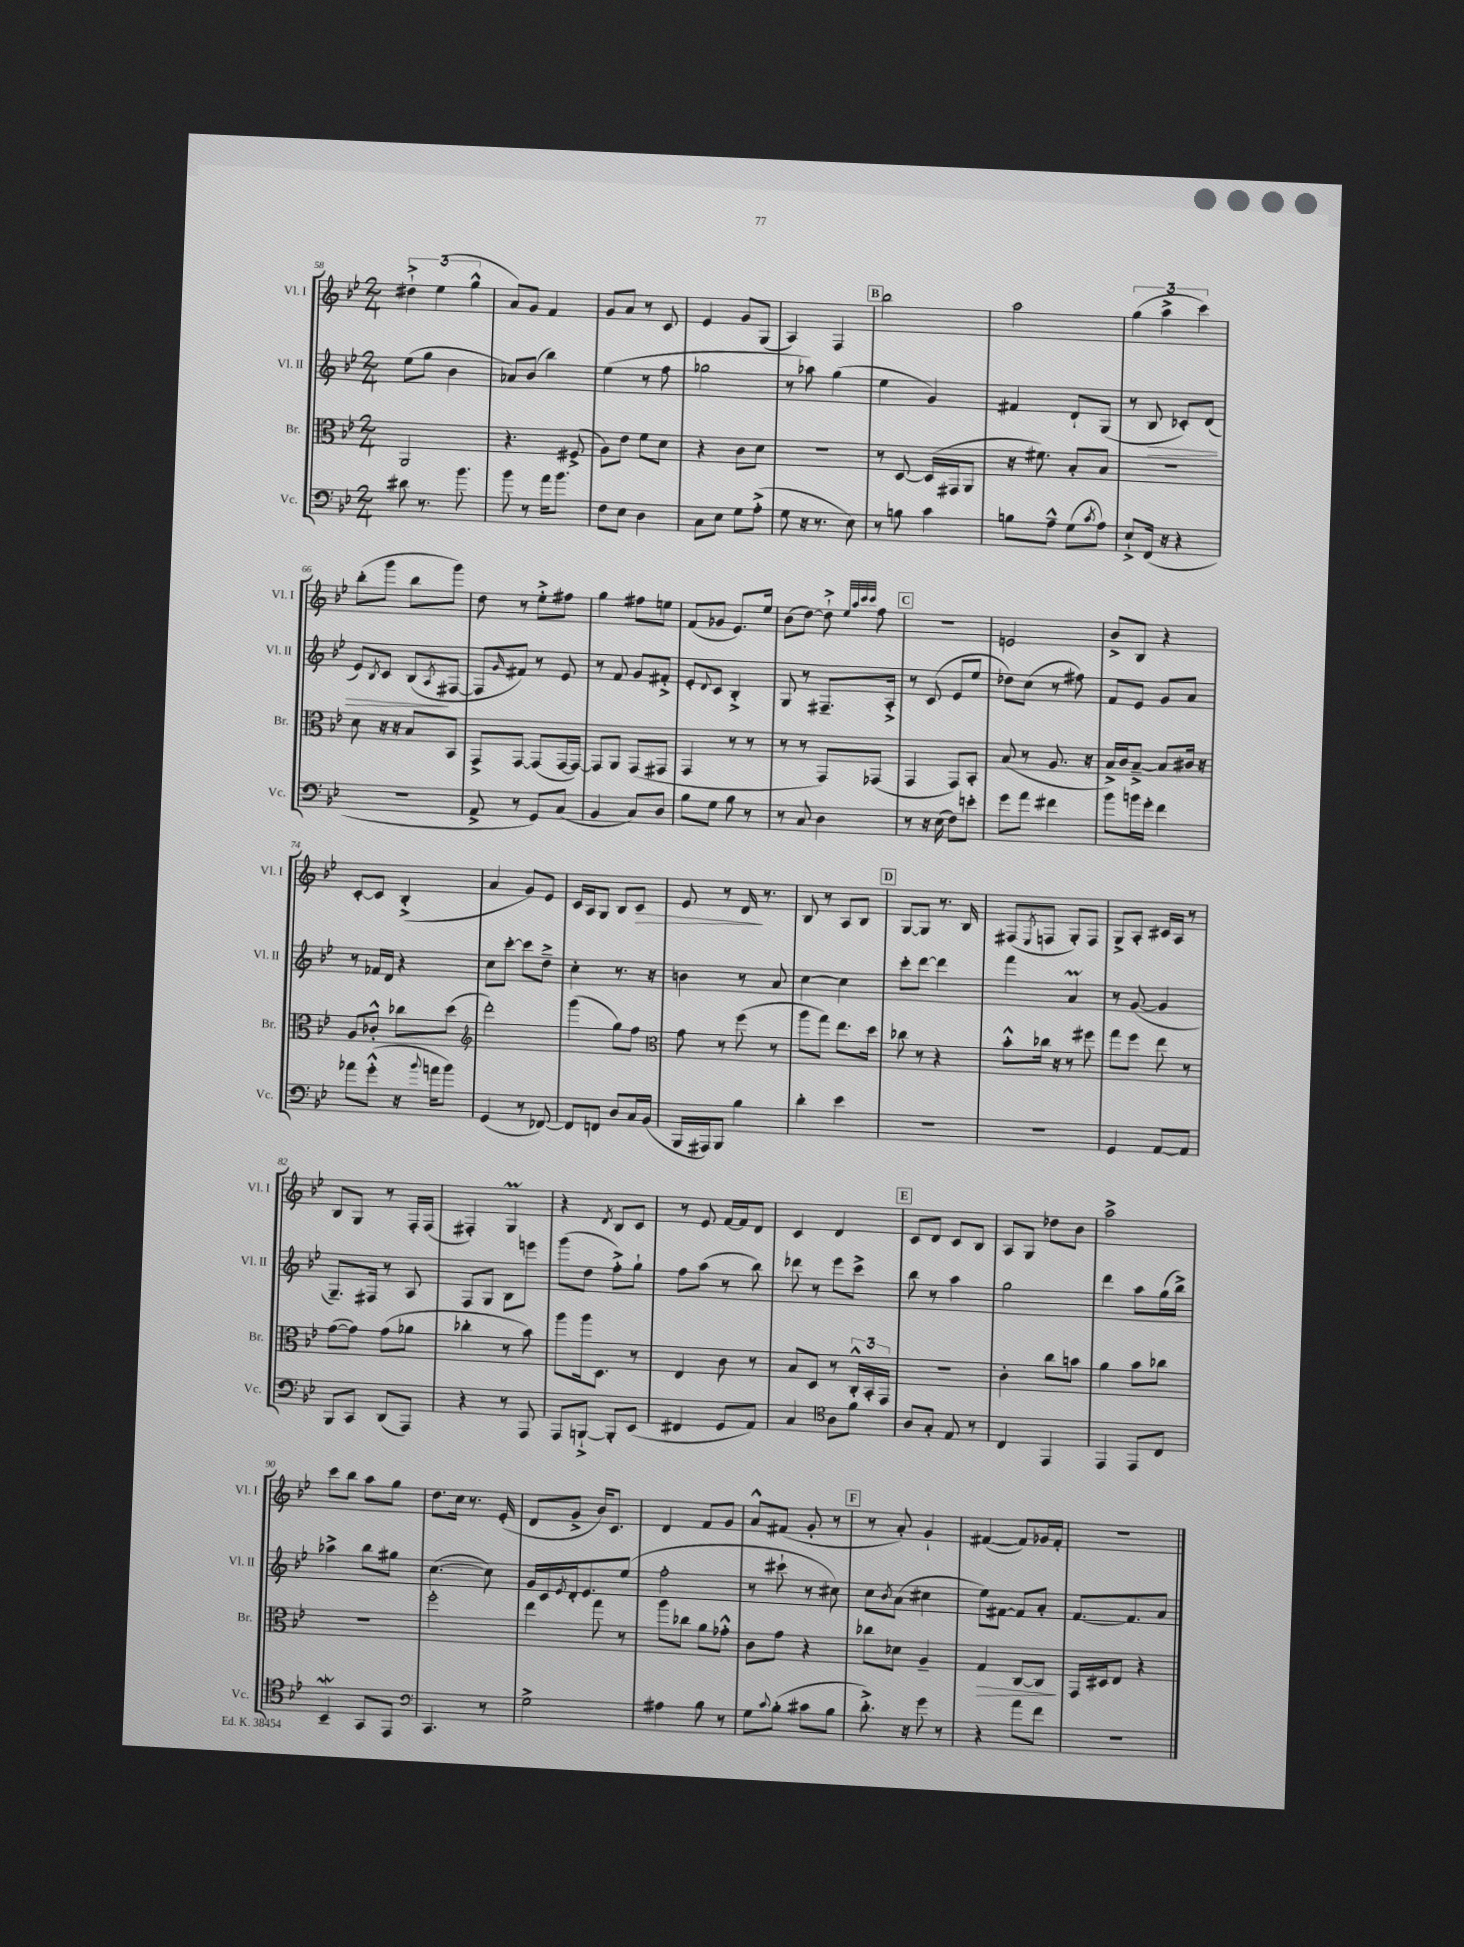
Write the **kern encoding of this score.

**kern	**kern	**kern	**kern
*staff4	*staff3	*staff2	*staff1
*clefF4	*clefC3	*clefG2	*clefG2
*k[b-e-]	*k[b-e-]	*k[b-e-]	*k[b-e-]
*M2/4	*M2/4	*M2/4	*M2/4
8d#	2AA	(8ee-	6dd#`^
8.r	.	8gg	.
.	.	.	(6ee-
.	.	4b-	.
8.b-	.	.	.
.	.	.	6gg^^
=	=	=	=
8b-	4.r	8a-)	8a)
8r	.	(8b-	8g
16a	.	4bb-)	4f
8.b-	.	.	.
.	(8F#^	.	.
=	=	=	=
8F	8A)	(4ee-	8g
8E-	8e-	.	8a
4D	8f	8r	8r
.	8d	8ff	8c
=	=	=	=
8C	4r	2gg-	4e-
8E-	.	.	.
8G	8c	.	8g
(8A'^	8d	.	(8G
=	=	=	=
8G	2r	8r	4A)
16r	.	8aa-)	.
8.r	.	.	.
.	.	(4gg	4F
8E-)	.	.	.
=	=	=	=
8r	8r	4ee-	2bb-
8B	[8D	.	.
4c	(16D]	4g)	.
.	16GG#	.	.
.	8AA	.	.
=	=	=	=
8B	16r	4f#	2aa
.	8.f#)	.	.
8A~^^	.	.	.
(8G	8B-'	8d`	.
8qc	.	.	.
8A)	8B-	(8G	.
=	=	=	=
8E-`^	2r	8r	(6gg
(16FF	.	8B-	.
.	.	.	6aa^
16r	.	.	.
4r	.	8c-')	.
.	.	.	6ccc)
.	.	(8d	.
=	=	=	=
2r	8d	8e-)	(8bb-'
.	.	8qB-	.
.	16r	8c	8ggg
.	16r	.	.
.	8B-	(8B-	8bb-
.	.	8qA	.
.	8BB-	[8F#	8ggg)
=	=	=	=
8AA^	8GG^	8F#]	8dd
.	.	16qqg	.
8r	[8GG	8f#)	8r
8GG)	(8GG]	8r	8ee-'^
(8C	[16GG	8e-	8ff#
.	16GG_)	.	.
=	=	=	=
4BB-	8GG]	8r	4gg
.	8AA	8f	.
8C)	(8GG	8g	8ff#
8D	8GG#	8f#'^	8ee
=	=	=	=
8B-	4GG	8e-'	(8f
.	.	8qqd	.
8G	.	8c	8g-
8B-	8r	4B-'^	8.e-)
8r	8r	.	.
.	.	.	16ee-
=	=	=	=
8r	8r	8G	(8b-
8C	8r	8r	[8dd)
4D	8GG)	8.F#~	8dd`^]
.	.	.	32qqee-
.	.	.	32qqaa
.	.	.	32qqccc
.	.	.	32qqccc
.	(8GG-	.	8ff
.	.	16A'^	.
=	=	=	=
8r	4GG	8r	2r
16r	.	(8c	.
(16E-	.	.	.
8F)	8GG)	8e-	.
8e'	8BB-'	8ee-	.
=	=	=	=
8g	(8B-	8dd-)	2e
8a	8r	(8cc	.
4f#	8.A	8r	.
.	.	8ff#)	.
.	16r	.	.
=	=	=	=
8b-	16B-^)	8f	8b-^
.	16c	.	.
16b	[8B-~^	8e-	8B-
16g'	.	.	.
4f	8B-]	8g	4r
.	16c#	8a	.
.	16r	.	.
=	=	=	=
8a-	8A	8r	[8c'
(8g'^^	8c-'^^	16f-	8c]
.	.	16d	.
16r	8cc-	4r	(4B-'^
8qqb-	.	.	.
16a	.	.	.
8b-)	(8dd	.	.
=	=	=	=
*	*clefG2	*	*
(4GG	2ddd')	8cc	4a
.	.	[8ccc'	.
8r	.	8ccc]	8g)
[8FF-)	.	8dd~^	8e-
=	=	=	=
8FF-]	(4ggg	4cc'	16c
.	.	.	16A
8FF	.	.	8G
8D	8gg)	8.r	8B-
16C	8ff	.	8c
(16BB-	.	16r	.
=	=	=	=
*	*clefC3	*	*
16BBB-	8g	4b	8e-
16AAA#)	.	.	.
8BBB-	8r	.	8r
4B-	(8ff	8r	16d
.	.	.	8.r
.	8r	8a	.
=	=	=	=
4d'	8aa	[4cc	8B-
.	8gg)	.	8r
4e-	8.ee-	4cc]	8A
.	.	.	8B-
.	16dd	.	.
=	=	=	=
2r	8cc-	8ccc'	[8G
.	8r	[8ddd	8G]
.	4r	4ddd]	8.r
.	.	.	16B-
=	=	=	=
2r	8b-'^^	4fff	(8F#
.	.	.	8qE-
.	16cc-	.	8F
.	16r	.	.
.	8r	4a	8G')
.	8ff#	.	8F
=	=	=	=
4GG	8gg	8r	8G^
.	8ff	([8g	8A'
[8AA	8ee-	4g]	16c#
.	.	.	16A
8AA]	8r	.	8r
=	=	=	=
8BBB-	([8g	8.G~)	8B-
8CC	8g])	.	8G
.	.	16F#	.
(8DD	(8g	8r	8r
8AAA)	8a-	8A	16F'
.	.	.	(16F
=	=	=	=
4r	4cc-'	8F	4F#')
.	.	8G	.
8r	8r	8B-	4G
8AAA	8b-)	8eee	.
=	=	=	=
8AAA	8aa	(8ggg	4r
[8BBB`^	16aa	8dd	.
.	8.D	.	.
.	.	.	8qd
8BBB']	.	8ff'^)	8B-
(8EE-	8r	8gg`	8c
=	=	=	=
4FF#	4E-	8ff	8r
.	.	(8aa	8e-
8GG	8c	8r	[16f
.	.	.	16f]
8AA)	8r	8bb-)	8d
=	=	=	=
4C	8B-	8ddd-	4c
.	8D	8r	.
*clefC4	*	*	*
8A	8r	8eee-	4d
8f	24C'^^	8ccc^	.
.	24BB-'	.	.
.	24GG	.	.
=	=	=	=
8A	2r	8bb-	8c
8G'	.	8r	8d
8E-	.	4aa	8c
8r	.	.	8B-
=	=	=	=
4C	4c'	2gg	8A
.	.	.	8G
4EE-	8cc	.	8dd-
.	8b	.	8b-
=	=	=	=
4EE-	4a	4ddd	2aa^
8EE-	8b-	8aa	.
8C	8cc-	(16gg	.
.	.	16bb-^)	.
=	=	=	=
4BB-~	2r	4aa-^	8ccc
.	.	.	8bb-
8GG	.	8bb-	8aa
8EE-	.	8gg#	8gg
=	=	=	=
*clefF4	*	*	*
4.CC	2ff'	([4.cc	8.dd
.	.	.	16cc
.	.	.	8.r
8r	.	8cc])	.
.	.	.	(16e-'
=	=	=	=
2G^	4ee-	16g	8d
.	.	16c	.
.	.	8qe-	.
.	.	16d'	8g^
.	.	8.e-	.
.	8gg	.	16b-)
.	.	.	8.c
.	8r	(8ee-	.
=	=	=	=
4A#	8aa	2ff'	4d
.	8cc-	.	.
8B-	8a	.	8f
8r	8g-'^^	.	8g
=	=	=	=
8G	8c	8r	8a^^
8qqc	.	.	.
(8B-'	8g	8ccc#`	(8f#
8c#	4r	8r	8g'
8B-	.	8cc#)	8r
=	=	=	=
8.d'^)	8cc-	8cc	8r
.	.	8qb-	.
.	8d-	(8a	8a')
16r	.	.	.
8g	4A~	4cc#	4g`
8r	.	.	.
=	=	=	=
4r	4G	8ee-)	([4f#
.	.	[8f#	.
8a	[8C	8f#]	8f#])
8f	8C]	8a'	16g-
.	.	.	16f#'
=	=	=	=
2r	16GG	[8.f	2r
.	16D#	.	.
.	8E-	.	.
.	.	8.f]	.
.	4r	.	.
.	.	8a	.
==	==	==	==
*-	*-	*-	*-
